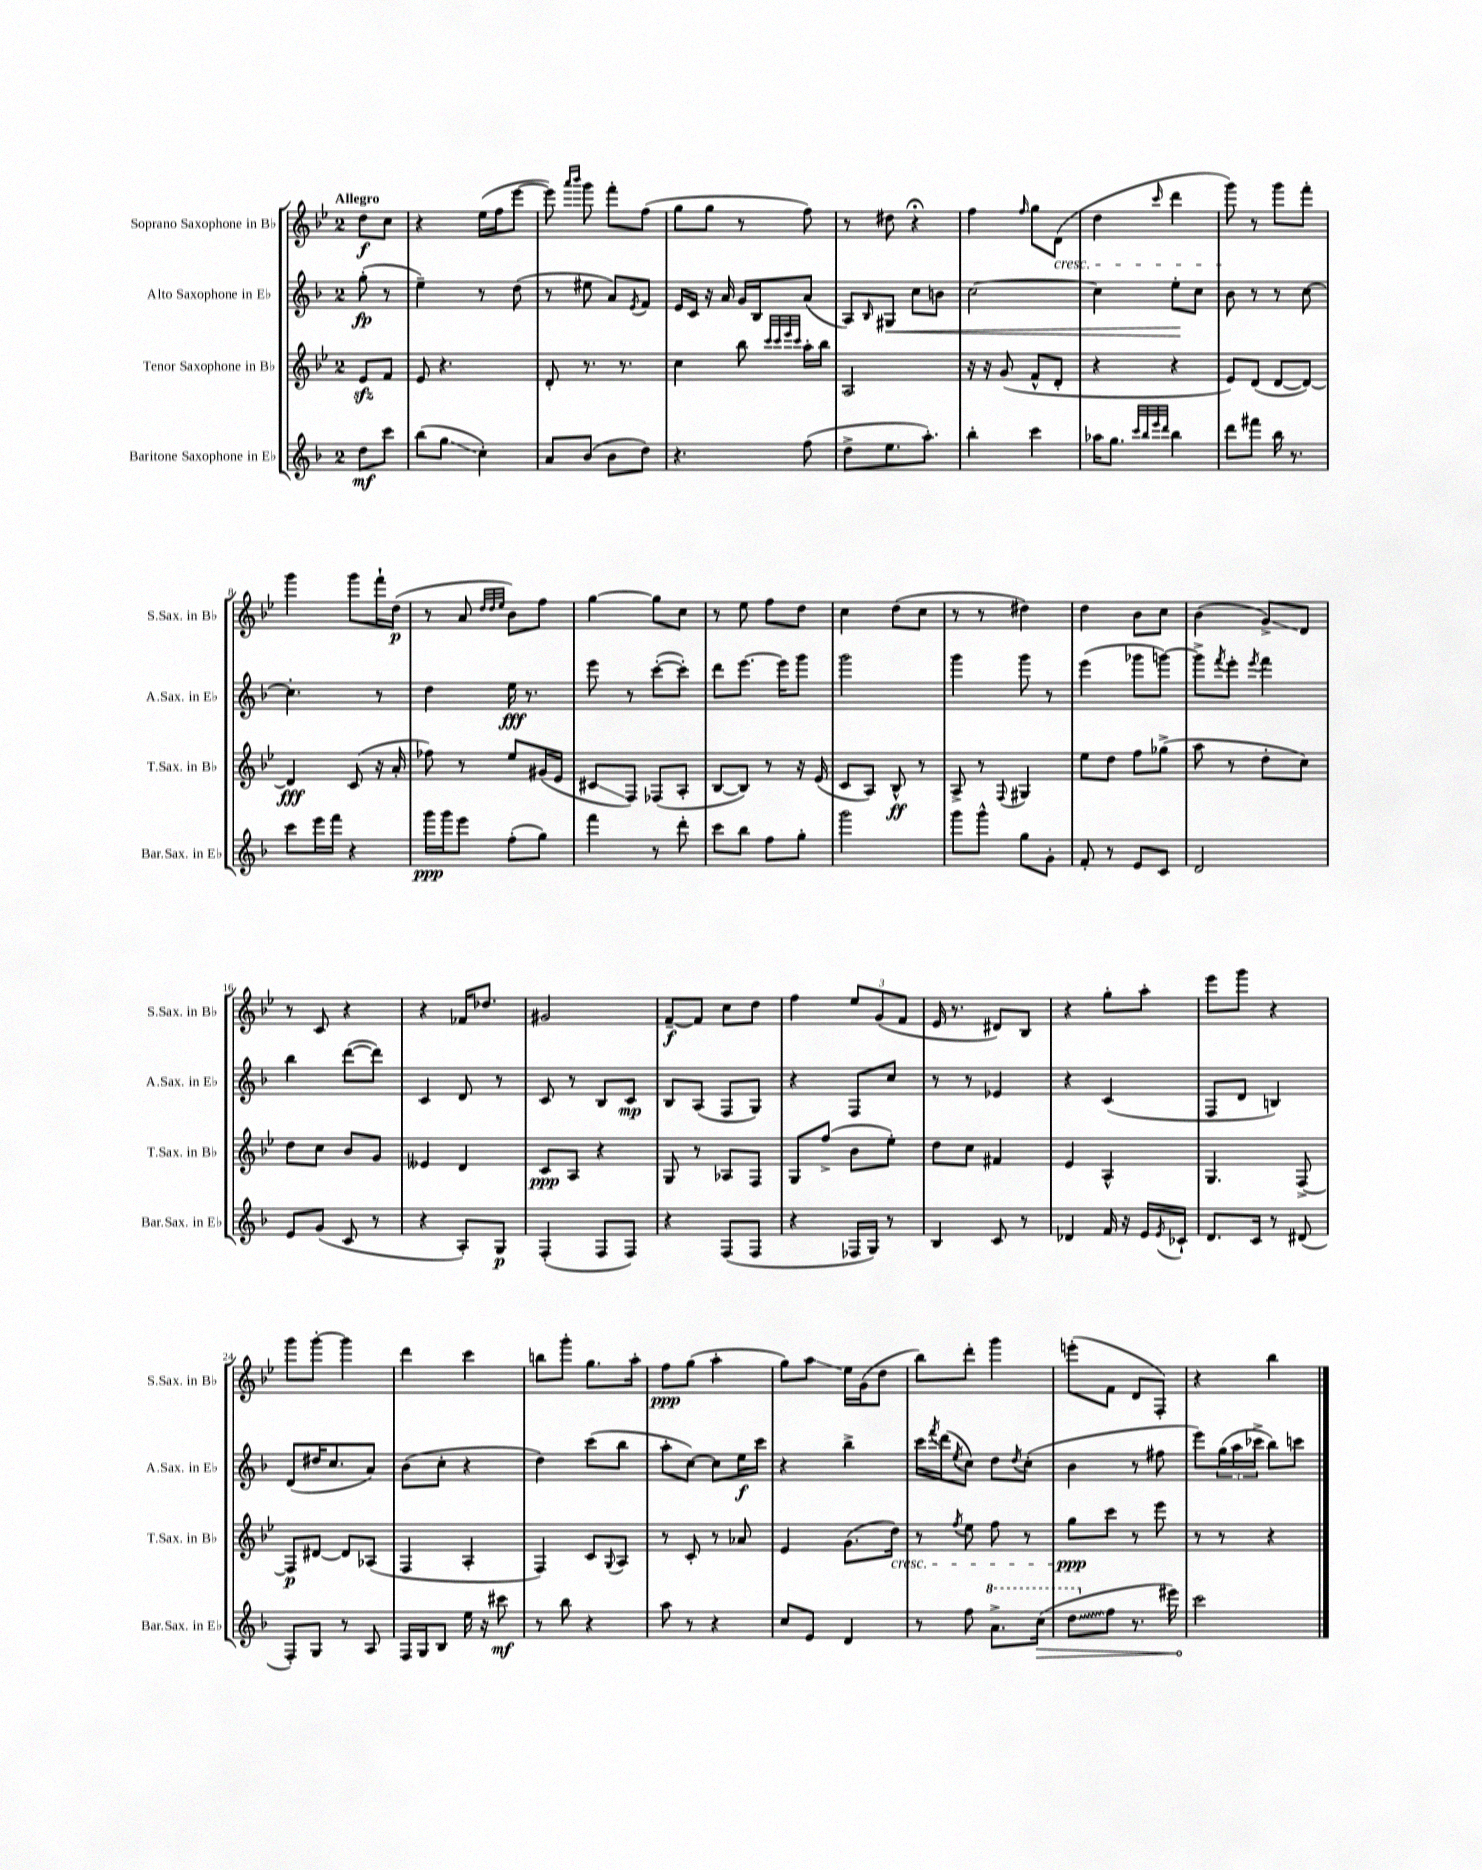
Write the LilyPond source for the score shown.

<<
\new StaffGroup <<
\new Staff = "s0" \with { instrumentName = "Soprano Saxophone in Bb" shortInstrumentName = "S.Sax. in Bb" } {
    \clef treble \key bes \major \once \override Staff.TimeSignature.style = #'single-digit \time 2/4 \partial 4 \tempo "Allegro"
    d''8\f c''8 |
    r4 ees''16( f''16 ees'''8~ |
    ees'''8) \grace { a'''16 bes'''16 } g'''8 f'''8-. f''8( |
    g''8 g''8 r8 f''8) |
    r8 dis''8 r4\fermata |
    f''4 \grace { f''16 } g''8 d'8\cresc( |
    d''4 \grace { c'''16 } d'''4 |
    g'''8\!) r8 g'''8 f'''8-. |
    g'''4 g'''8 f'''16-! d''16\p( |
    r8 a'8 \grace { d''32 d''32 ees''32 } bes'8) f''8 |
    g''4~ g''8 c''8 |
    r8 ees''8 f''8 d''8 |
    c''4 d''8( c''8 |
    r8 r8 dis''4) |
    d''4 bes'8 c''8 |
    bes'4( g'8->\glissando) d'8 |
    r8 c'8 r4 |
    r4 fes'16 des''8. |
    gis'2 |
    f'8~--\f f'8 c''8 d''8 |
    f''4 \tuplet 3/2 { ees''8 g'8( f'8 } |
    ees'16 r8. dis'8) bes8 |
    r4 g''8-. a''8-. |
    ees'''8 g'''8 r4 |
    g'''8 g'''8~-. g'''4 |
    d'''4 c'''4 |
    b''8 g'''8-. g''8. a''16-. |
    f''8\ppp g''8( a''4-. |
    g''8) a''8\glissando ees''16 g'16( d''8 |
    bes''8) d'''8-. g'''4 |
    e'''8-.( f'8 d'8 f8-.) |
    r4 bes''4 \bar "|." |
}
\new Staff = "s1" \with { instrumentName = "Alto Saxophone in Eb" shortInstrumentName = "A.Sax. in Eb" } {
    \clef treble \key f \major \once \override Staff.TimeSignature.style = #'single-digit \time 2/4 \partial 4
    g''8-.\fp( r8 |
    e''4--) r8 d''8( |
    r8 eis''8 a'8) \acciaccatura { e'8 } f'8 |
    e'16 c'16 r16 a'16 g'16 bes16 a'8( |
    a8) \grace { bes16 } gis8\< c''8 b'8 |
    c''2~ |
    c''4 e''8-.\! c''8 |
    bes'8 r8 r8 c''8~ |
    c''4.-. r8 |
    d''4 e''16\fff r8. |
    e'''8 r8 c'''8~-.( c'''8-.) |
    d'''8 e'''8.~ e'''16 g'''8 |
    g'''2 |
    g'''4 g'''8 r8 |
    e'''4( ges'''8 g'''8~) |
    g'''8-> \acciaccatura { f'''8 } e'''8-. \acciaccatura { e'''8 } f'''4 |
    bes''4 d'''8~( d'''8) |
    c'4 d'8 r8 |
    c'8 r8 bes8 c'8\mp |
    bes8 a8( f8 g8) |
    r4 f8 c''8 |
    r8 r8 ees'4 |
    r4 c'4( |
    f8 d'8 b4) |
    d'8( dis''16 c''8. a'8) |
    bes'8( c''8-. r4 |
    d''4) c'''8( bes''8 |
    a''8-. c''8~) c''8 e''16\f c'''16 |
    r4 bes''4-> |
    c'''16 \acciaccatura { f'''8 } d'''16( \acciaccatura { e''8 } c''8) d''8 \acciaccatura { d''8 } c''8-.( |
    bes'4 r8 fis''8 |
    e'''8) \tuplet 3/2 { g''16( a''16 ces'''16-> } bes''8) c'''8 \bar "|." |
}
\new Staff = "s2" \with { instrumentName = "Tenor Saxophone in Bb" shortInstrumentName = "T.Sax. in Bb" } {
    \clef treble \key bes \major \once \override Staff.TimeSignature.style = #'single-digit \time 2/4 \partial 4
    ees'8\sfz f'8 |
    ees'8 r4. |
    d'8-. r8. r8. |
    c''4 bes''8 \grace { c'''32 c'''32 ees'''32 c'''32 } a''16-. bes''16 |
    a2 |
    r16 r16 g'8( f'8-^ d'8-. |
    r4 r4 |
    ees'8) d'8( d'8~ d'8~) |
    d'4\fff c'8( r16 a'16-. |
    fes''8) r8 ees''8 gis'16( ees'16 |
    cis'8\glissando f8) fes8( a8-. |
    bes8~ bes8) r8 r16 ees'16( |
    c'8 a8) bes8-^\ff r8 |
    a8-> r8 \appoggiatura { f8 } gis4 |
    ees''8 d''8 f''8 ges''8->( |
    a''8 r8 d''8-. c''8) |
    d''8 c''8 bes'8 g'8 |
    eeses'4 d'4 |
    c'8\ppp a8 r4 |
    g8 r8 aes8 f8 |
    g8 f''8->( bes'8 ees''8-.) |
    d''8 c''8 fis'4 |
    ees'4 a4-^ |
    g4. f8~-> |
    f8\p dis'8~ dis'8 aes8( |
    f4 a4-. |
    f4) c'8 \appoggiatura { g8 } a8 |
    r8 c'8-. r8 aes'8 |
    ees'4 g'8.( d''16\cresc) |
    r8 \acciaccatura { f''8 } ees''8 f''8 r8 |
    g''8\ppp\! c'''8 r8 ees'''8 |
    r8 r8 r4 \bar "|." |
}
\new Staff = "s3" \with { instrumentName = "Baritone Saxophone in Eb" shortInstrumentName = "Bar.Sax. in Eb" } {
    \clef treble \key f \major \once \override Staff.TimeSignature.style = #'single-digit \time 2/4 \partial 4
    d''8\mf c'''8 |
    bes''8( g''8\glissando c''4-.) |
    a'8 bes'8( bes'8 d''8) |
    r4. f''8( |
    d''8-> e''8. a''8.-.) |
    bes''4-. c'''4 |
    aes''16 g''8. \grace { c'''32 bes''32 e'''32 d'''32 } bes''4 |
    d'''8 fis'''8 bes''16 r8. |
    c'''8 e'''16 f'''16 r4 |
    g'''16\ppp g'''16 e'''8 f''8-.( g''8) |
    f'''4 r8 d'''8-. |
    c'''8 bes''8 f''8 g''8-. |
    g'''2 |
    g'''8 g'''8-^ g''8 g'8-. |
    f'8-. r8 e'8 c'8 |
    d'2 |
    e'8 g'8( c'8 r8 |
    r4 a8-.) g8\p |
    f4-.( f8 f8) |
    r4 f8( f8 |
    r4 fes16 g16) r8 |
    bes4 c'8 r8 |
    des'4 f'16 r16 e'16 \acciaccatura { e'8 } ces'16-! |
    d'8. c'16 r8 dis'8( |
    f8-.) g8 r8 a8 |
    f16 g16 bes8 e''16 r16 cis'''8\mf |
    r8 bes''8 r4 |
    a''8 r8 r4 |
    c''8 e'8 d'4 |
    r8 f''8 \ottava #1 a''8.-> \once \override Hairpin.circled-tip = ##t c'''16\>( |
    \once \override Glissando.style = #'zigzag d'''8\glissando \ottava #0 f''8 r8. eis'''16) |
    c'''2\! \bar "|." |
}
>>
>>
